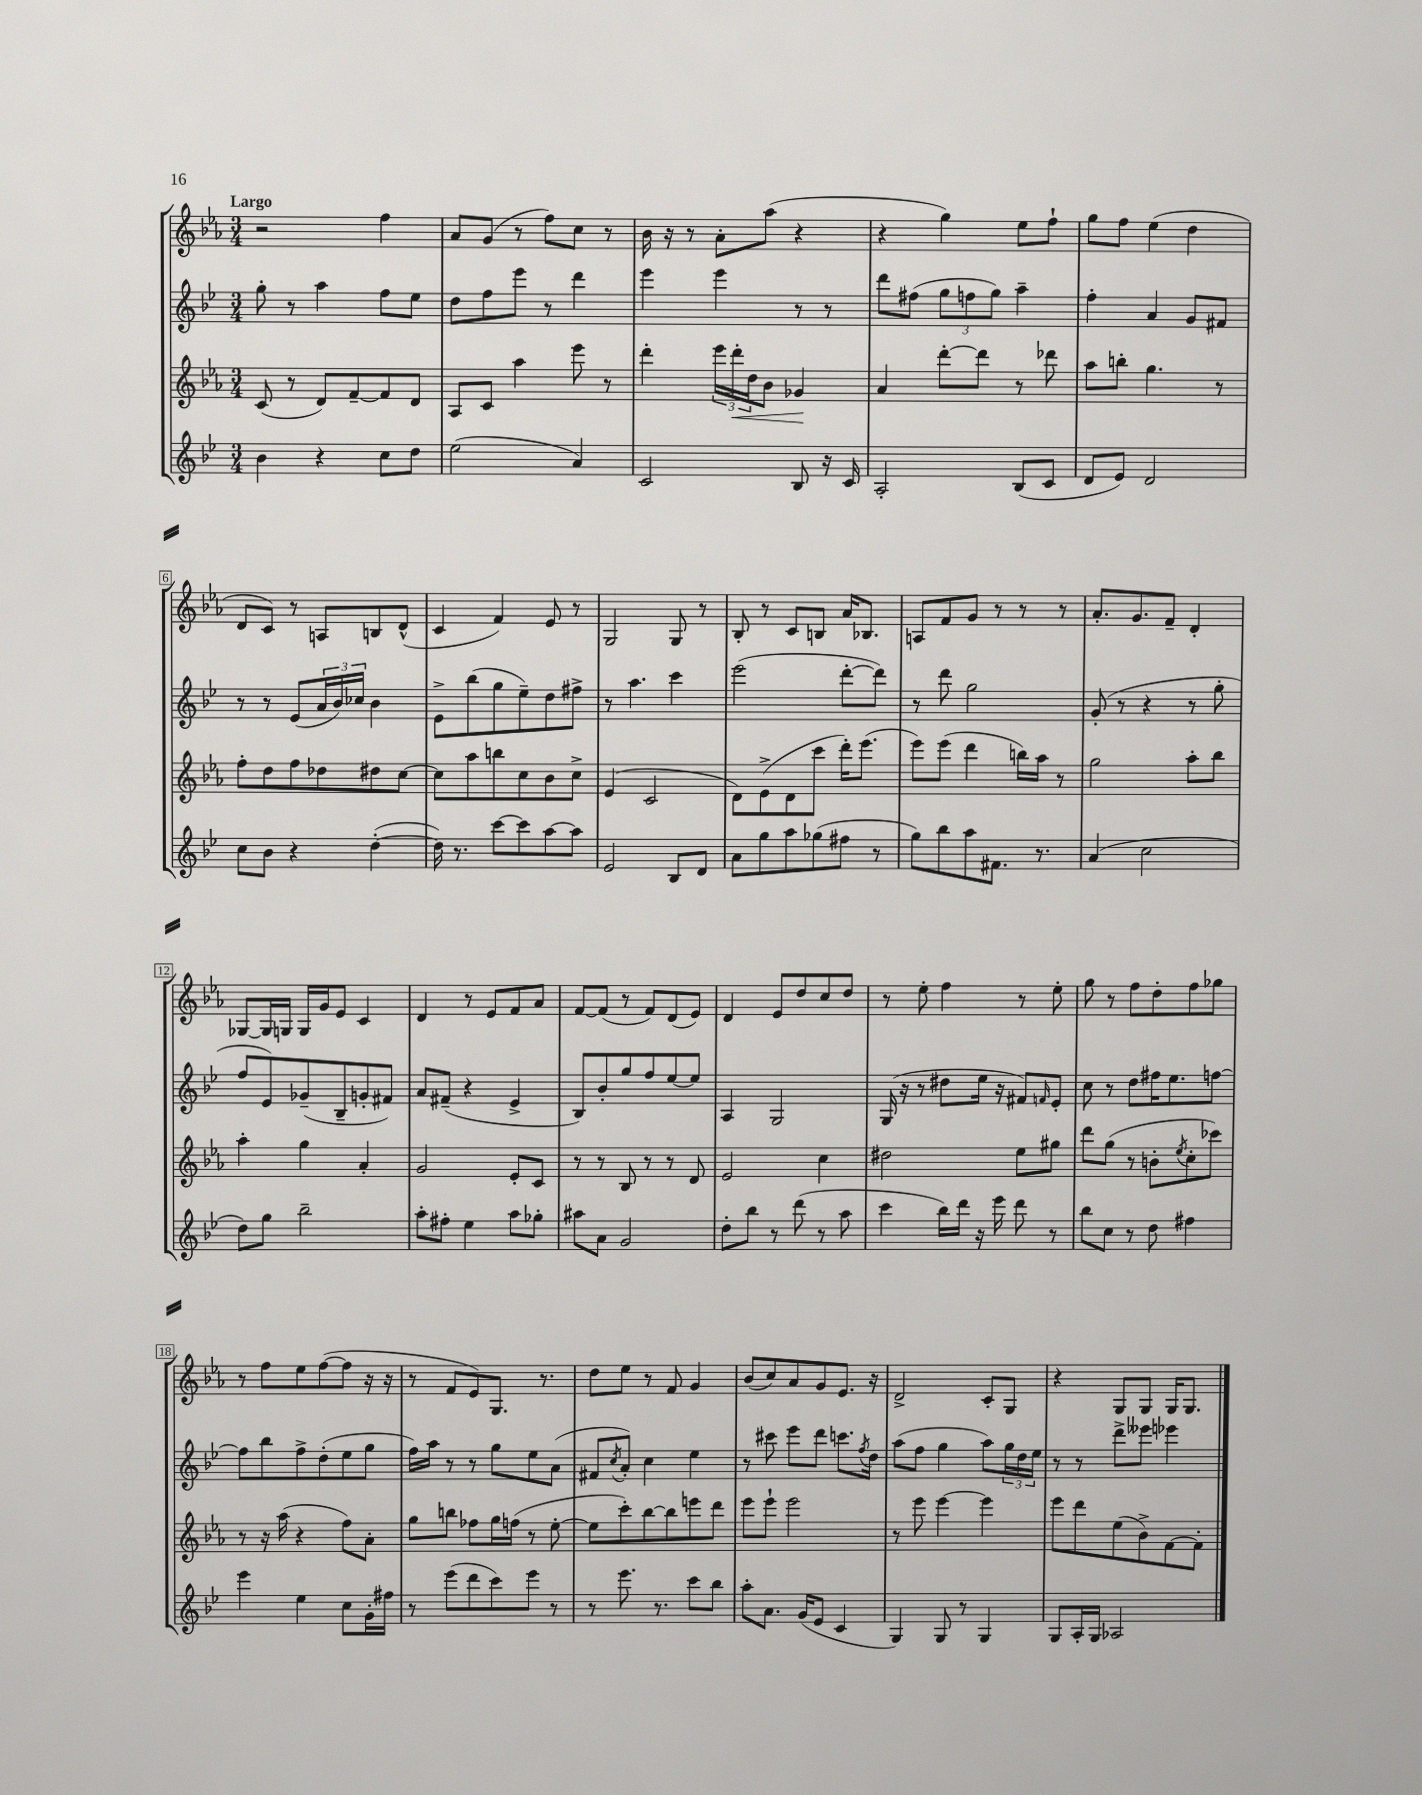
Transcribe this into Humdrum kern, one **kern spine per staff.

**kern	**kern	**dynam	**kern	**kern
*part4	*part3	*part3	*part2	*part1
*staff4	*staff3	*staff3	*staff2	*staff1
*clefG2	*clefG2	*	*clefG2	*clefG2
*k[b-e-]	*k[b-e-a-]	*	*k[b-e-]	*k[b-e-a-]
*M3/4	*M3/4	*	*M3/4	*M3/4
=1	=1	=1	=1	=1
!	!	!	!	!LO:TX:a:B:t=Largo
4b-\	(8c/	.	8gg'\	2r
.	8r	.	8r	.
4r	8d/L)	.	4aa\	.
.	[8f~/	.	.	.
8cc\L	8f/]	.	8ff\L	4ff\
8dd\J	8d/J	.	8ee-\J	.
=2	=2	=2	=2	=2
(2ee-\	8A-/L	.	8dd\L	8a-/L
.	8c/J	.	8ff\	(8g/J
.	4aa-\	.	8eee-\J	8r
.	.	.	8r	8ff\L)
4a/)	8eee-\	.	4ddd\	8cc\J
.	8r	.	.	8r
=3	=3	=3	=3	=3
2c/	4ddd'\	.	4eee-\	16b-\
.	.	.	.	16r
.	.	.	.	8r
.	24eee-\LL	.	4eee-\	8a-'\L
!	!	!LO:HP:b	!	!
.	24ddd'\	<	.	.
.	24dd\J	.	.	.
.	8b-\J	.	.	(8aa-\J
8B-/	4g-X/	.	8r	4r
16r	.	.	8r	.
16c/	.	.	.	.
.	.	[	.	.
=4	=4	=4	=4	=4
2A'/	4a-/	.	8ddd\L	4r
.	.	.	(8ff#X\J	.
.	[8ddd'\L	.	12gg\L	4gg\)
.	.	.	12ffn\	.
.	8ddd\J]	.	.	.
.	.	.	12gg\J)	.
(8B-/L	8r	.	4aa~\	8ee-\L
8c/J	8ddd-X\	.	.	8ff`\J
=5	=5	=5	=5	=5
8d/L	8aa-\L	.	4ff'\	8gg\L
8e-/J)	8bbn'\J	.	.	8ff\J
2d/	4.gg\	.	4a/	(4ee-\
.	.	.	8g/L	4dd\
.	8r	.	8f#X/J	.
!!LO:LB:g=z
=6	=6	=6	=6	=6
8cc\L	8ff'\L	.	8r	8d/L
8b-\J	8dd\	.	8r	8c/J)
4r	8ff\	.	(8e-/L	8r
.	8dd-X\	.	24a/L	8An/L
.	.	.	24b-/)	.
.	.	.	24cc-X/JJ	.
([4dd'\	8dd#X\	.	4b-\	8Bn/
.	[8cc\J	.	.	(8d^^/J
=7	=7	=7	=7	=7
16dd\])	8cc\L]	.	8e-^\L	4c/
8.r	.	.	.	.
.	8aa-\	.	(8bb-\	.
[8ccc\L	8bbn\	.	8gg\	4f/)
8ccc\]	8cc\	.	8ee-~\)	.
[8aa\	8b-\	.	8dd\	8e-/
8aa\J]	8cc^\J	.	8ff#X^\J	8r
=8	=8	=8	=8	=8
2e-/	(4e-/	.	8r	2G/
.	.	.	4.aa\	.
.	2c/	.	.	.
8B-/L	.	.	4ccc\	8G/
8d/J	.	.	.	8r
=9	=9	=9	=9	=9
8a\L	8d\L)	.	(2eee-\	8B-'/
8gg\	(8e-^\	.	.	8r
8aa\	8d\	.	.	8c/L
(8gg-X\	8ccc\J	.	.	8Bn/J
8ff#X\J	16ddd'\KL)	.	[8ddd'\L	16a-/KL
.	(8.eee-\J	.	.	8.B-X/J
8r	.	.	8ddd\J])	.
=10	=10	=10	=10	=10
8gg\L)	8eee-\L)	.	8r	8An/L
8bb-\	(8eee-\J	.	8ddd\	8f/
8aa\	4ddd\	.	2gg\	8g/J
8.f#X\J	.	.	.	8r
.	16bbn\LL)	.	.	8r
8.r	16aa-\JJ	.	.	.
.	8r	.	.	8r
=11	=11	=11	=11	=11
(4a/	2gg\	.	(8g'/	8.a-'/L
.	.	.	8r	.
.	.	.	.	8.g/
2cc\	.	.	4r	.
.	.	.	.	8f~/J
.	8aa-'\L	.	8r	4d'/
.	8bb-\J	.	8gg'\	.
!!LO:LB:g=z
=12	=12	=12	=12	=12
8dd\L)	4aa-'\	.	8ff/L	[8G-X/L
8gg\J	.	.	8e-/)	16G-/L]
.	.	.	.	16Gn/JJ
2bb-~\	4gg\	.	(8g-X~/	16G/LL
.	.	.	.	16g/J
.	.	.	8B-~/	8e-/J
.	4a-'/	.	8gn'/	4c/
.	.	.	8f#X/J)	.
=13	=13	=13	=13	=13
8aa'\L	2g/	.	8a/L	4d/
8ff#X'\J	.	.	(8f#X~/J	.
4ee-\	.	.	4r	8r
.	.	.	.	8e-/L
8aa\L	8e-'/L	.	4e-^/	8f/
8gg-X'\J	8c/J	.	.	8a-/J
=14	=14	=14	=14	=14
8aa#X\L	8r	.	8B-/L)	[8f/L
8a\J	8r	.	8b-'/	(8f/J]
2g/	8B-/	.	8gg/	8r
.	8r	.	8ff/	8f/L)
.	8r	.	[8ee-/	(8d/
.	8d/	.	8ee-/J]	8e-/J)
=15	=15	=15	=15	=15
8dd'\L	2e-/	.	4A/	4d/
8bb-\J	.	.	.	.
8r	.	.	2G/	8e-/L
(8ddd\	.	.	.	8dd/
8r	4cc\	.	.	8cc/
8aa\	.	.	.	8dd/J
=16	=16	=16	=16	=16
4ccc\	2dd#X\	.	(16G/	8r
.	.	.	16r	.
.	.	.	8r	8ee-'\
16bb-\LL)	.	.	8dd#X\L	4ff\
16ddd\JJ	.	.	.	.
16r	.	.	16ee-\Jk	.
16eee-\	.	.	16r	.
8ddd\	8ee-\L	.	8f#X/L)	8r
.	.	.	16qqfn/	.
8r	8gg#X\J	.	8e-'/J	8ee-'\
=17	=17	=17	=17	=17
8bb-\L	8ddd\L	.	8cc\	8gg\
8cc\J	(8gg\J	.	8r	8r
8r	8r	.	8dd\L	8ff\L
8dd\	8bn'\L	.	16ff#X\K	8dd'\
.	.	.	8.ee-\	.
.	8qee-/	.	.	.
4ff#X\	8cc'\	.	.	8ff\
.	8ccc-X\J)	.	[8ffn\J	8gg-X\J
!!LO:LB:g=z
=18	=18	=18	=18	=18
4eee-\	8r	.	8ff\L]	8r
.	16r	.	8bb-\	8ff\L
.	(16aa-\	.	.	.
4ee-\	4r	.	8ff^\	8ee-\
.	.	.	(8dd'\	([8ff\
8cc\L	8ff\L)	.	8ee-\	8ff\J]
16g'\L	8a-'\J	.	8gg\J	16r
16ff#X\JJ	.	.	.	16r
=19	=19	=19	=19	=19
8r	8gg\L	.	16ff\LL)	8r
.	.	.	16aa\JJ	.
(8eee-\L	8bbn\J	.	8r	8f/L
8ddd\	8ff-X\L	.	8r	8e-/)
8ccc\)	16gg\L	.	8gg\L	8.G/J
.	(16ffn\JJ	.	.	.
8eee-\J	8r	.	8ee-\	.
.	.	.	.	8.r
8r	[8ee-'\	.	(8a\J	.
=20	=20	=20	=20	=20
8r	8ee-\L]	.	8f#X/L	8dd\L
.	.	.	8qcc/	.
8.eee-\	8ccc'\)	.	8a'/J)	8ee-\J
.	[8bb-\	.	4cc\	8r
8.r	.	.	.	.
.	8bb-\]	.	.	8f/
8ccc\L	8eeen\	.	4ee-\	4g/
8bb-\J	8ddd\J	.	.	.
=21	=21	=21	=21	=21
8aa'\L	8eee-\L	.	8r	(8b-/L
8.a\J	8eee-`\J	.	8ccc#X\	8cc/)
.	2eee-\	.	8eee-\L	8a-/
(16g/KL	.	.	.	.
8e-/J	.	.	8ddd\J	8g/
4c/	.	.	8.cccn\L	8.e-/J
.	.	.	8qff/	.
.	.	.	16dd\Jk	16r
=22	=22	=22	=22	=22
4G/)	8r	.	(8aa\L	2d^/
.	8eee-\	.	8ff\J	.
8G/	[4eee-\	.	4gg\	.
8r	.	.	.	.
4G/	4eee-\]	.	8aa\L)	8c'/L
.	.	.	24gg\L	8G/J
.	.	.	24dd\	.
.	.	.	24ee-\JJ	.
=23	=23	=23	=23	=23
8G/L	8eee-\L	.	8r	4r
16A'/L	8ddd\	.	8r	.
16G/JJ	.	.	.	.
2A-X/	(8ee-\	.	8ddd^\L	8G/L
.	8b-^\)	.	8eee--X\J	8G/J
.	[8f\	.	4eee-X\	16G/KL
.	.	.	.	8.G/J
.	8f'\J]	.	.	.
==	==	==	==	==
*-	*-	*-	*-	*-
